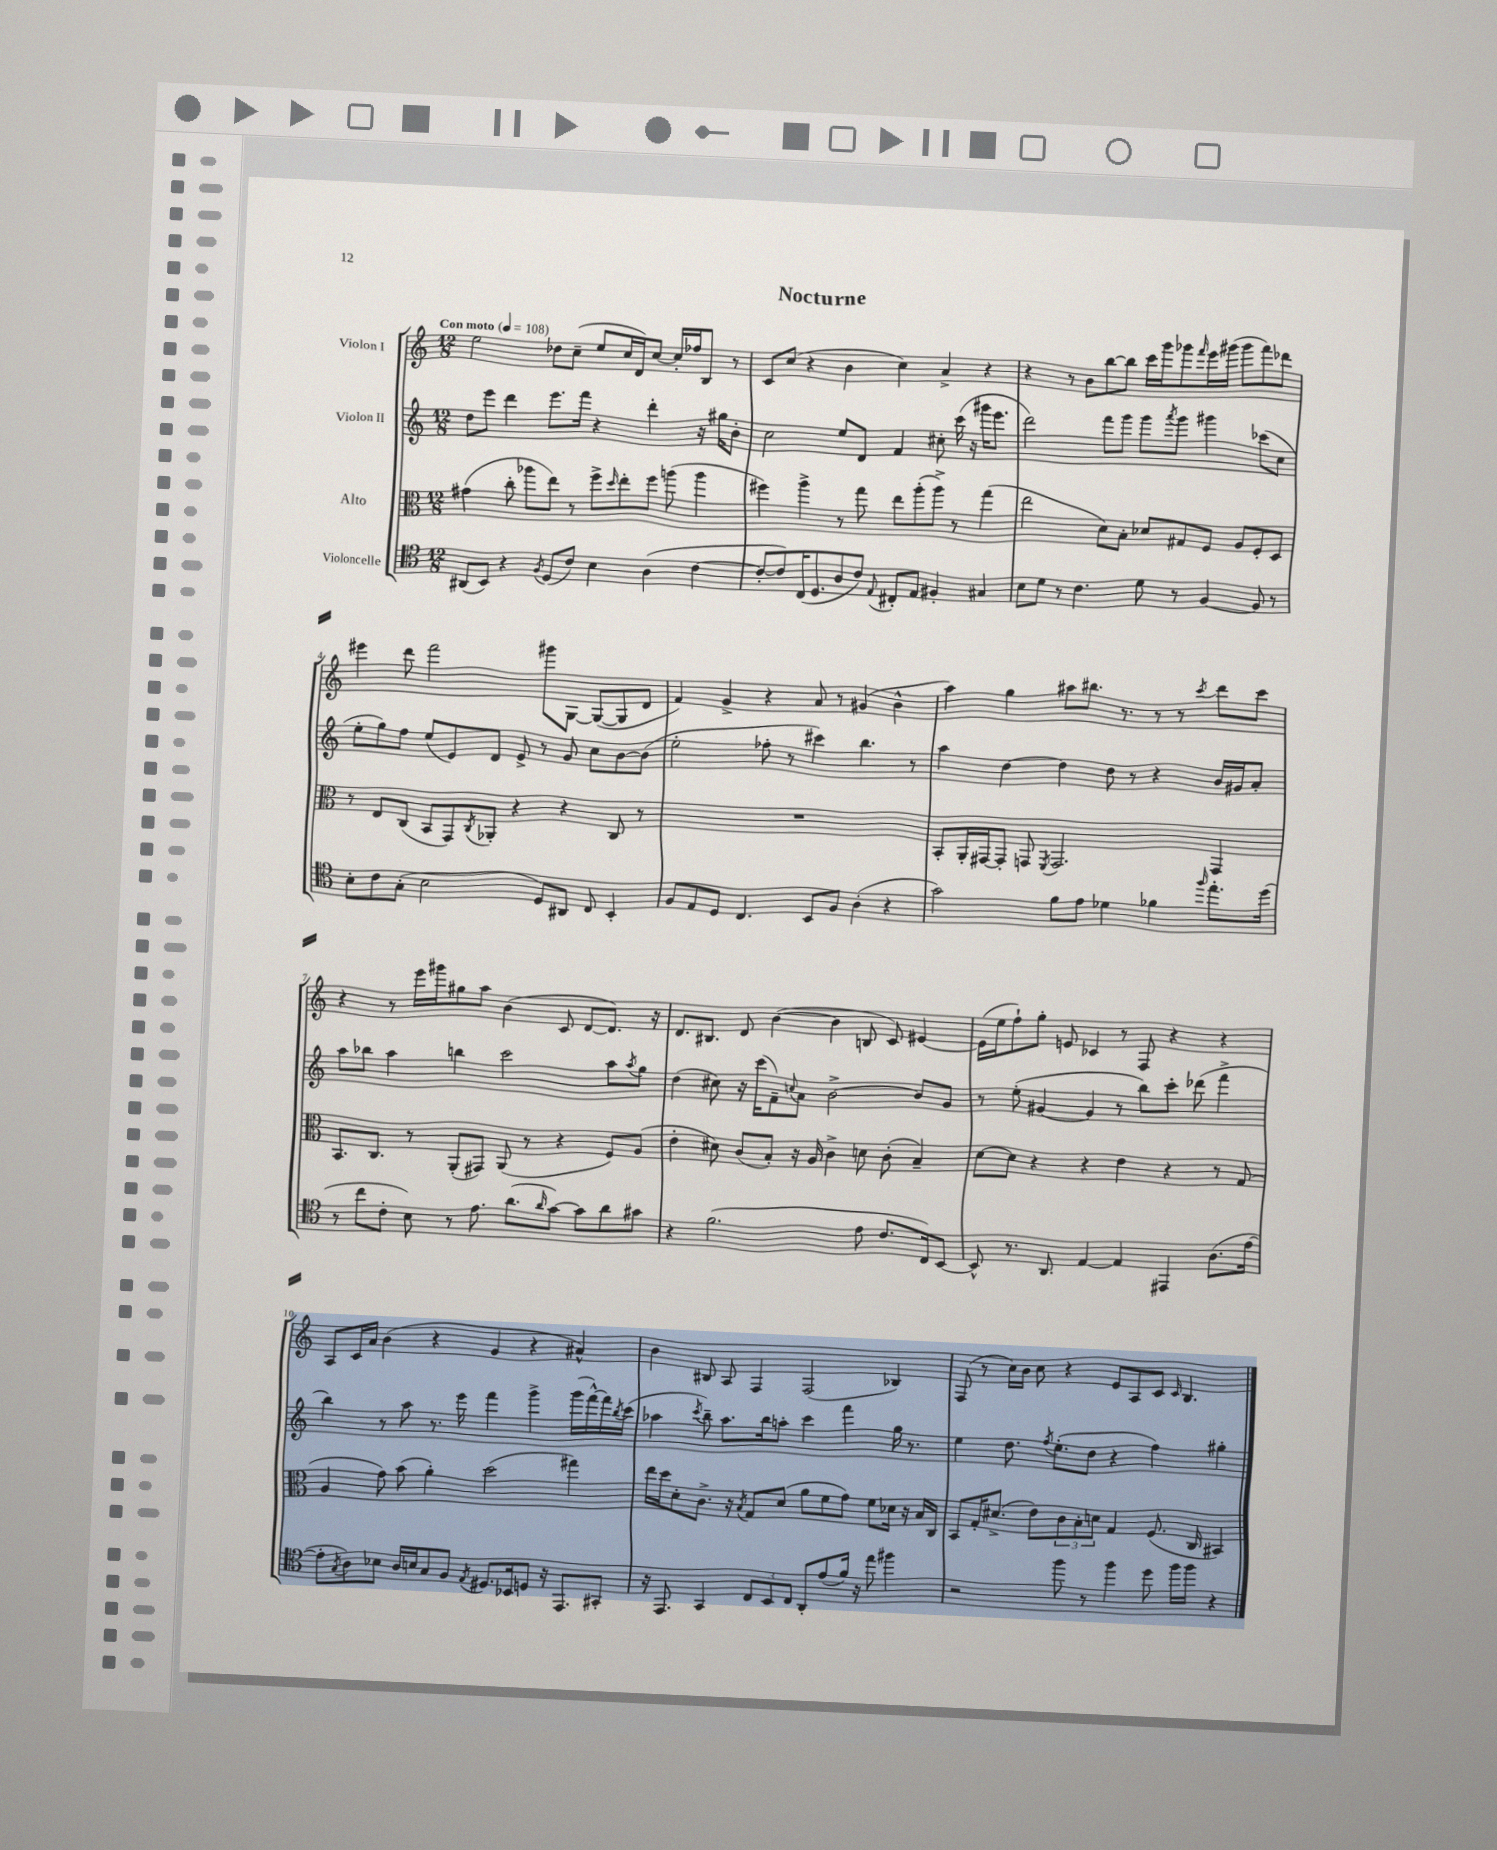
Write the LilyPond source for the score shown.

\header { title = "Nocturne" }
<<
\new StaffGroup <<
\new Staff = "s0" \with { instrumentName = "Violon I" } {
    \clef treble \key c \major \numericTimeSignature \time 12/8 \tempo "Con moto" 4 = 108
    e''2 des''8 c''8--( e''8 c''16 d'16) c''8~ c''16-. fes''16 b8 r8 |
    c'8 c''8( r4 b'4 c''4) a'4-> r4 |
    r4 r8 b'8 b''8~ b''8 c'''16 g'''16 ges'''8 \grace { f'''16 } e'''16 gis'''16( gis'''8 f'''8) des'''8 |
    eis'''4 d'''8 f'''2 gis'''8 g8~ g8~( g8 d'8 |
    f'4) g'4-> r4 a'8 r8 gis'4( b'4-^ |
    a''4) g''4 ais''8 bis''8. r8. r8 r8 \acciaccatura { c'''8 } d'''8 c'''8 |
    r4 r8 e'''16 gis'''16 gis''8 a''8 b'4( c'8 d'8~ d'8.) r16 |
    d'8. bis8. d'8 b'4~( b'4 b8 c'8) eis'4~ |
    eis'16( e''16 f''8-!) g''8-. e'8 ces'4 r8 f8 r4 r4 |
    a8 c'16 a'16 b'4( r4 g'4 r4 ais'4-^) |
    b'4 bis8 a8 f4 f2( bes4) |
    f8( r8 c''16) b'16 c''8 r4 e'8 a8 c'8 \grace { c'16 } b4. \bar "|." |
}
\new Staff = "s1" \with { instrumentName = "Violon II" } {
    \clef treble \key c \major \numericTimeSignature \time 12/8
    d''8 e'''8 d'''4 e'''8. f'''16 r4 d'''4-. r16 gis''16 b'8-. |
    c''2 e''8 d'8 f'4 cis''8-. c'''16( r16 gis'''16 e'''8. |
    d'''2) f'''8 g'''8 g'''8 \acciaccatura { a'''8 } g'''8 gis'''4 ces'''8( c''8 |
    e''8-. g''8) f''8 e''8( e'8) d'8 e'8-> r8 g'8 c''8 b'8~ b'8( |
    e''2-. fes''8-. r8 cis'''4) b''4. r8 |
    a''4 d''4~ d''4 d''8 r8 r4 b'16 gis'16 a'8-. |
    a''8 bes''8 a''4 b''4 c'''2 a''8 \acciaccatura { a''8 } g''8 |
    d''4( cis''8) r16 c'''16( f'8--) \appoggiatura { c''8 } a'8 b'2~-> b'8 g'8 |
    r8 e''8-.( gis'4~ gis'4 r8 b''8) c'''8-. des'''8( f'''4-> |
    b''4) r8 a''8 r8. e'''16 f'''4 g'''4-> g'''16( f'''16~-^) f'''16 \acciaccatura { b''8 } c'''16( |
    aes''4 \acciaccatura { c'''8 } b''8--) aes''8. b''16 a''8-. c'''4 f'''4 g''16 r8. |
    e''4 d''8. \acciaccatura { f''8 } e''8.-.( d''8 r4 f''4) gis''4-. \bar "|." |
}
\new Staff = "s2" \with { instrumentName = "Alto" } {
    \clef alto \key c \major \numericTimeSignature \time 12/8
    gis'4( c''8-. aes''8 e''8) r8 f''8-> \grace { d''16 } e''8-. f''8 a''8( a''4 |
    fis''4) a''4-> r8 g''8 e''8 a''8-.( a''8->) r8 g''4( |
    e''2 d'8) b8-. des'8 gis8 f8 a8 f8-. d8 |
    r8 e8 c8( b,8 g,8) \acciaccatura { c8 } aes,8-. r4 r4 c8 r8 |
    R1. |
    b,8-. a,16-. gis,16~ gis,8-. g,8 \acciaccatura { f,8 } g,2. g,4 |
    b,8. c8. r8 a,8-.( gis,8) a,8( r8 r4 f8) a8( |
    e'4-. dis'8) c'8( b8-.) r16 a16 c'4-> d'8 c'8-.( b4--) |
    d'8~ d'8 r4 r4 e'4 r4 r8 g8( |
    a4 g'8) b'8( a'4-.) d''2( gis''4) |
    e''16 d''16 d'8-. c'8.-> r16 \acciaccatura { b8 } g8 d'8( a'8 f'8 g'8) f'8 des'16 r16 b16 c16 |
    b,8 g16-. dis'8.->( e'8) \tuplet 3/2 { c'8 b8-. d'8 } g4 f8.( c16 bis,4) \bar "|." |
}
\new Staff = "s3" \with { instrumentName = "Violoncelle" } {
    \clef tenor \key c \major \numericTimeSignature \time 12/8
    ais,8( b,8) r4 \acciaccatura { f8 } d8( c'8) b4 a4( c'4~ |
    c'8~-. c'8) c16( d8. a8 c'8) \appoggiatura { e8 } cis8-. e8 fis4-. gis4 |
    b8 d'8 r8 c'4. d'8 r8 f4~ f8 r8 |
    b8-. c'8 g8-.( b2 d8) ais,8 c8 b,4-. |
    f8 e8 d8 c4. b,8 f8 a4-.( r4 |
    g'2) f'8 e'8 des'4 fes'4 \grace { f''16 } e''8.-. d''16( |
    r8 c''8 c'8-. b8) r8 e'8. a'8.( \grace { a'16 } g'8~) g'8 a'8 gis'8 |
    r4 f'2.( e'8 c'8. c16) b,8~ |
    b,8-^ r8. a,8. e4~ e4 eis,4 a8.( e'16~ |
    e'8-. \acciaccatura { g8 } a8) bes8 a16 b16 g8 f8 \acciaccatura { e8 } dis8. bes,16 d8 r16 e,8. gis,8-. |
    r16 e,8. g,4 \tuplet 3/2 { c8 b,8 c8 } a,8-. e'8( f'16) r16 e''8 fis''4 |
    r2 f''8 r8 f''4 d''8 f''16 f''16 r4 \bar "|." |
}
>>
>>
